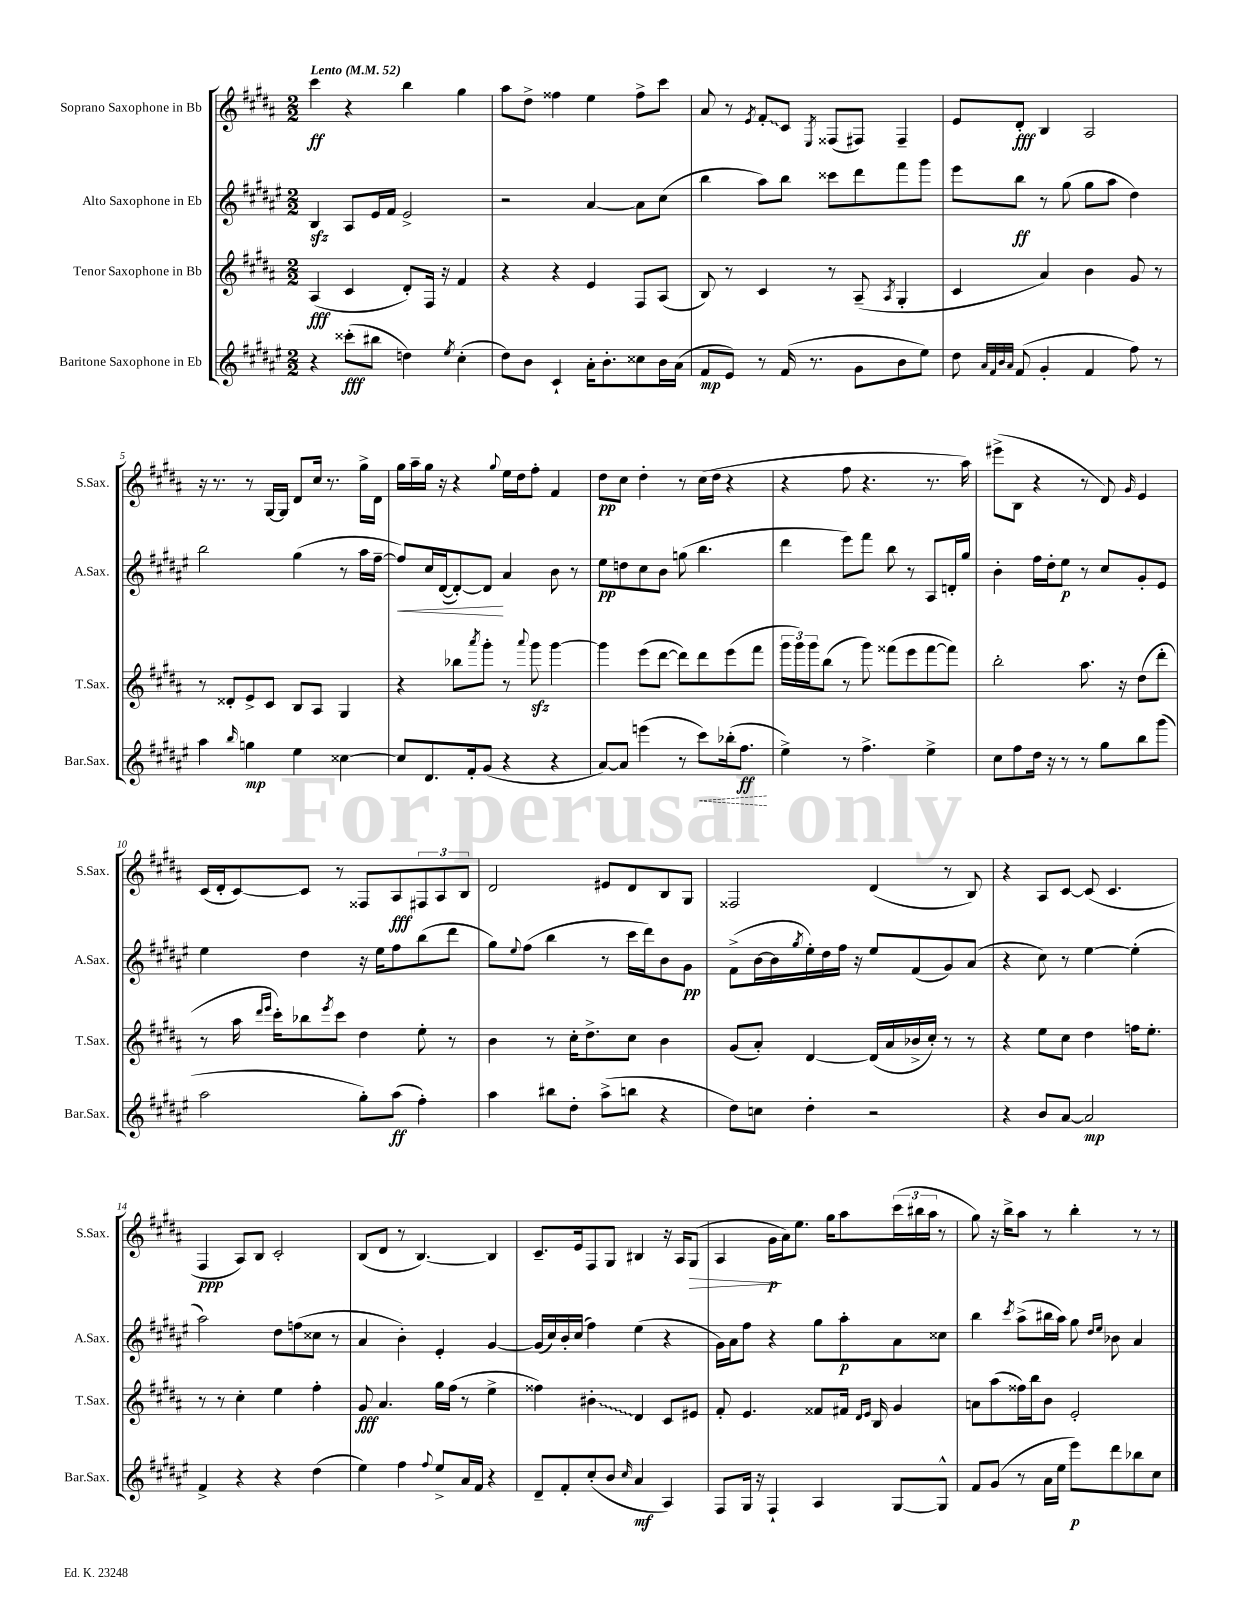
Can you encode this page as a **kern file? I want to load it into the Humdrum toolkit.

**kern	**kern	**kern	**kern
*staff4	*staff3	*staff2	*staff1
*clefG2	*clefG2	*clefG2	*clefG2
*k[f#c#g#d#a#e#]	*k[f#c#g#d#a#]	*k[f#c#g#d#a#e#]	*k[f#c#g#d#a#]
*M2/2	*M2/2	*M2/2	*M2/2
*MM52	*MM52	*MM52	*MM52
4r	(4A#	4B	4ccc#
(8ccc##'	4c#	8A#	4r
8bb#	.	16e#	.
.	.	16f#	.
4dd)	8d#')	2e#^	4bb
.	16F#	.	.
.	16r	.	.
8qee#	.	.	.
(4cc#'	4f#	.	4gg#
=	=	=	=
8dd#)	4r	2r	8aa#
8b	.	.	8dd#^
4c#`	4r	.	4ff##
16a#'	4e	[4a#	4ee
8.b'	.	.	.
8cc##	8F#	8a#]	8ff##^
16b	(8A#	(8cc#	8ccc#
(16a#	.	.	.
=	=	=	=
8f#	8B)	4bb	8a#
8e#)	8r	.	8r
.	.	.	8qe
8r	4c#	8aa#)	8f#'
(16f#	.	8bb	8c#
8.r	.	.	.
.	.	.	8qE
.	8r	8ccc##	(8F##
8g#	(8A#~	8ddd#	8F#)
.	8qA#	.	.
8b	4G#'	8fff#	4F#~
8ee#)	.	8ggg#	.
=	=	=	=
8dd#	4c#	8eee#	8e
32qqa#	.	.	.
32qqf#	.	.	.
32qqb	.	.	.
32qqa#	.	.	.
(8f#	.	8bb	8d#'
4g#'	4a#)	8r	4B
.	.	(8gg#	.
4f#	4b	8gg#	2A#
.	.	8aa#	.
8ff#)	8g#	4dd#)	.
8r	8r	.	.
=	=	=	=
4aa#	8r	2bb	16r
.	.	.	8.r
.	8d##'	.	.
16qqbb	.	.	.
4gg	8e^	.	8r
.	8c#	.	[16G#
.	.	.	16G#]
4ee#	8B	(4gg#	8d#
.	8A#	.	16cc#
.	.	.	8.r
[4cc##	4G#	8r	.
.	.	16aa#	16gg#^
.	.	[16ff#~	16d#
=	=	=	=
8cc##]	4r	8ff#])	16gg#
.	.	.	16aa#~
8.d#	.	16cc#	16gg#
.	.	([16d#	16r
.	8bb-	8d#'_)	4r
16f#'	.	.	.
.	8qaaa#	.	.
(8g#	8ggg#'	8d#]	.
.	.	.	8qqgg#
4r	8r	4a#	16ee
.	.	.	16dd#
.	8qqaaa#	.	.
.	8ggg#	.	8ff#'
4r	[4ggg#	8b	4f#
.	.	8r	.
=	=	=	=
[8a#)	4ggg#]	8ee#	8dd#
8a#]	.	8dd	8cc#
(4eee	(8eee	8cc#	4dd#'
.	[8ddd#	8b	.
8r	8ddd#])	(8gg	8r
8ccc#)	8ddd#	4.bb	(16cc#
.	.	.	16dd#
(16bb-'	(8eee	.	4r
8.ff#	.	.	.
.	8fff#	.	.
=	=	=	=
4ee#^)	24ggg#	4ddd#	4r
.	24ggg#)	.	.
.	24ggg#	.	.
.	(8bb	.	.
8r	8r	8eee#)	8ff#
4.ff#^	8ggg#)	8fff#	4.r
.	(8fff##	8bb	.
.	8eee	8r	.
4ee#^	[8fff##	8A#	8.r
.	8fff##])	16d'	.
.	.	16gg#	16aa#)
=	=	=	=
8cc#	2bb'	4b'	(8eee#^
8ff#	.	.	8B
16dd#	.	16ff#	4r
16r	.	16dd#'	.
8r	.	8ee#	.
8r	8.aa#	8r	8r
8gg#	.	8cc#	8d#)
.	16r	.	.
.	.	.	16qqg#
8bb	(8dd#	8g#'	4e
(8ggg#	8ddd#'	8e#	.
=	=	=	=
2aa#	8r	4ee#	(16c#
.	.	.	16d#'
.	16aa#	.	[8c#)
.	16qqddd#	.	.
.	16qqeee	.	.
.	16ccc#')	.	.
.	8bb-	4dd#	8c#]
.	8qeee	.	.
.	8ccc#	.	8r
8gg#')	4dd#	16r	8F##
.	.	16ee#	.
(8aa#	.	8ff#	8A#
4ff#')	8ee'	(8bb	12F#
.	.	.	12A#
.	8r	8ddd#	.
.	.	.	12B
=	=	=	=
4aa#	4b	8gg#)	2d#
.	.	8qqee#	.
.	.	(8ff#	.
8bb#	8r	4bb	.
8dd#'	16cc#'	.	.
.	8.dd#^	.	.
(8aa#^	.	8r	8e#
8bb	8cc#	16ccc#	8d#
.	.	16ddd#)	.
4r	4b	8b	8B
.	.	8g#	8G#
=	=	=	=
8dd#)	(8g#	(8f#^	2F##
8cc	8a#')	[16b	.
.	.	16b]	.
.	.	8qgg#	.
4dd#'	[4d#	16ee#')	.
.	.	16dd#	.
.	.	16ff#	.
.	.	16r	.
2r	(16d#]	8ee#	(4d#
.	16a#	.	.
.	16b-^	(8f#	.
.	16cc#')	.	.
.	8r	8g#)	8r
.	8r	(8a#	8B)
=	=	=	=
4r	4r	4r	4r
8b	8ee	8cc#)	8A#
[8a#	8cc#	8r	[8c#
2a#]	4dd#	[4ee#	(8c#]
.	.	.	4.c#
.	16ff	(4ee#']	.
.	8.ee'	.	.
=	=	=	=
4f#^	8r	2aa#)	4F#
.	8r	.	.
4r	4cc#'	.	8A#)
.	.	.	8B
4r	4ee	8dd#	2c#'
.	.	(8ff	.
(4dd#	4ff#'	8cc##	.
.	.	8r	.
=	=	=	=
4ee#)	8g#	4a#	(8B
.	4.a#	.	8d#
4ff#	.	4b')	8r
.	.	.	[4.B)
8qqff#	.	.	.
8ee#^	16gg#	4e#'	.
.	(16ff#	.	.
16a#	8r	.	.
16f#	.	.	.
4r	4ee^	[4g#	4B]
=	=	=	=
8d#~	4ff##)	(16g#]	8.c#~
.	.	16cc#)	.
8f#'	.	16b'	.
.	.	(16cc#	16e
(8cc#'	4b#'	4ff#)	8F#
8b	.	.	8G#
16qqcc#	.	.	.
4a#	4d#	(4ee#	4B#
4A#)	8c#	4r	16r
.	.	.	16A#
.	8e#	.	(8G#
=	=	=	=
8F#	8f#'	16g#)	4A#
.	.	16a#	.
16G#	4.e	8ff#	.
16r	.	.	.
4F#`	.	4r	16g#
.	.	.	16a#)
.	.	.	8.ee
4A#	8f##	8gg#	.
.	.	.	16gg#
.	16f#	8aa#'	8aa#
.	16qqd#	.	.
.	16qqe	.	.
.	16B	.	.
[8G#	4g#	8a#	(24ccc#
.	.	.	24bb#
.	.	.	24aa#
8G#^^]	.	8cc##	8r
=	=	=	=
8f#	8a	4bb	8gg#)
(8g#	(8aa#	.	16r
.	.	.	16bb^
.	.	8qccc#	.
8r	16ff##)	(8aa#^	8aa#
.	16bb	.	.
16a#	8b	16bb#	8r
16ee#	.	16aa#)	.
8eee#)	2e'	8gg#	4bb'
.	.	16qqdd#	.
.	.	16qqee#	.
8ddd#	.	8b-	.
8bb-	.	4a#	8r
8cc#	.	.	8r
==	==	==	==
*-	*-	*-	*-
